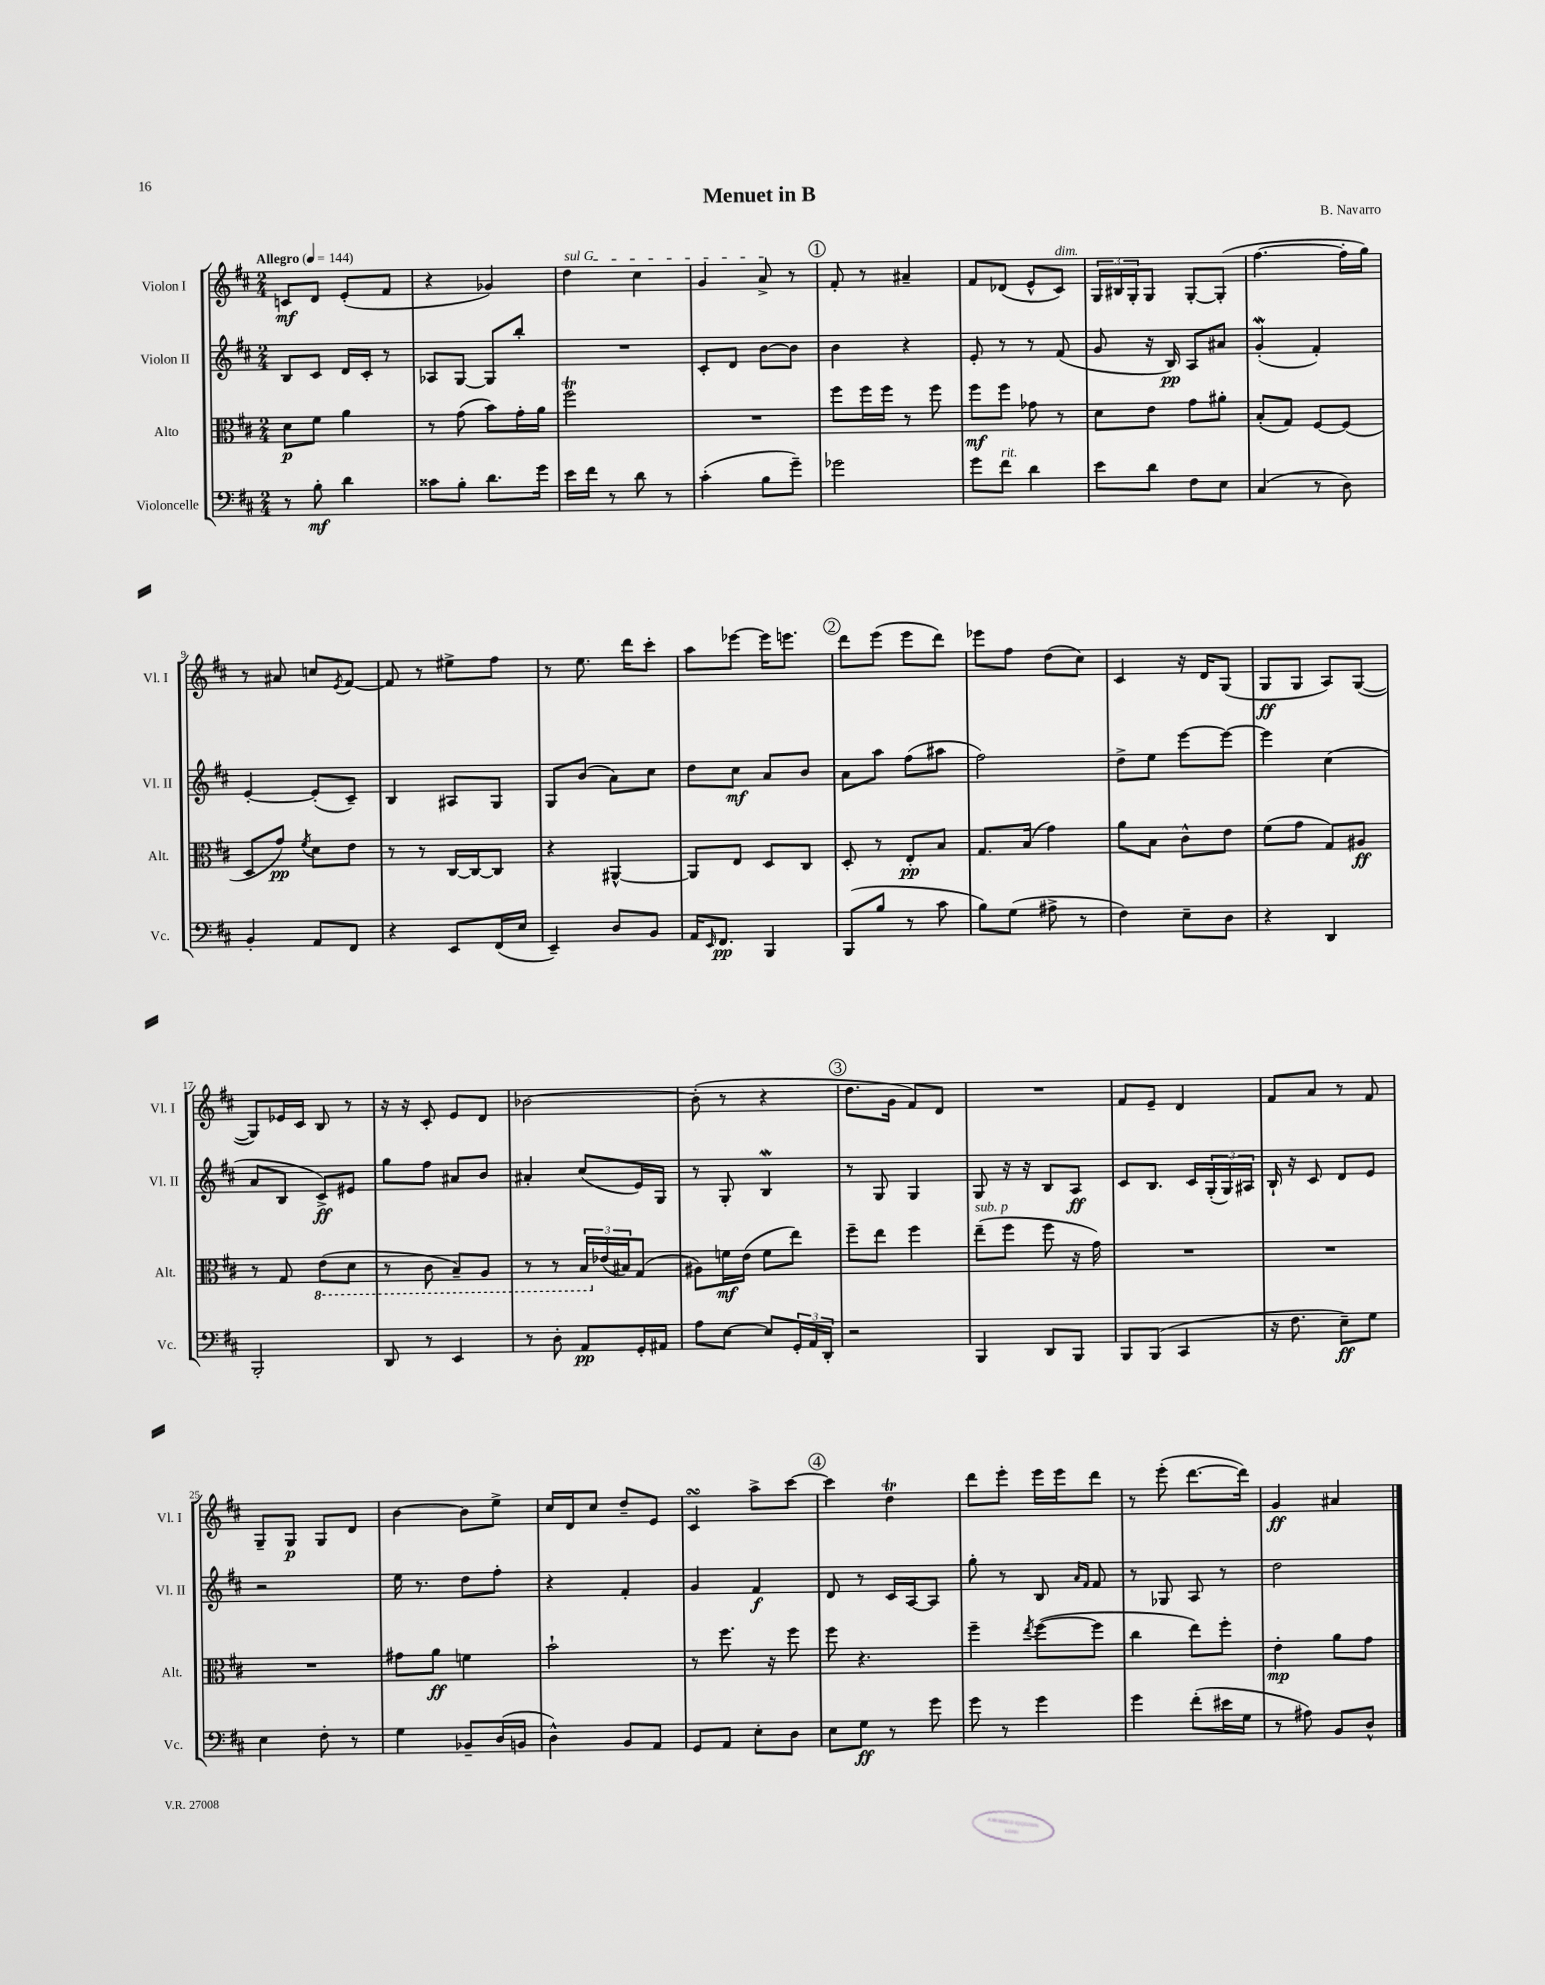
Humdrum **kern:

**kern	**kern	**kern	**kern
*staff4	*staff3	*staff2	*staff1
*clefF4	*clefC3	*clefG2	*clefG2
*k[f#c#]	*k[f#c#]	*k[f#c#]	*k[f#c#]
*M2/4	*M2/4	*M2/4	*M2/4
*MM144	*MM144	*MM144	*MM144
8r	8d	8B	8c
8B'	8f#	8c#	8d
4d	4a	16d	(8e'
.	.	16c#'	.
.	.	8r	8f#
=	=	=	=
8c##	8r	8A-	4r
8B'	(8g	[8G	.
8.d	8b)	8G]	4g-)
.	16g'	8bb'	.
16g	16a	.	.
=	=	=	=
16e	2ff#	2r	4dd
16f#	.	.	.
8r	.	.	.
8d	.	.	4cc#
8r	.	.	.
=	=	=	=
(4c#'	2r	8c#'	4g
.	.	8d	.
8B	.	[8b	8a^
8g~)	.	8b]	8r
=	=	=	=
2g-	8ff#	4b	8f#'
.	16ff#	.	8r
.	16ff#	.	.
.	8r	4r	4a#~
.	8ff#	.	.
=	=	=	=
8g	8ff#	8e'	8f#
8f#	8ff#	8r	(8d-
4d	8g-	8r	8e^^
.	8r	(8f#	8c#)
=	=	=	=
8e	8d	8g	24G
.	.	.	24B#
.	.	.	24G'
8d	8e	16r	8G
.	.	16B)	.
8F#	8g	8A	[8G'
8E	8a#'	8a#	(8G']
=	=	=	=
(4C#	(8B'	(4g'	[4.ff#
.	8G)	.	.
8r	[8F#	4f#')	.
8D)	(8F#]	.	16ff#']
.	.	.	16gg)
=	=	=	=
4BB'	8D	[4e'	8r
.	8g)	.	8a#
.	8qf#	.	.
8AA	8d	(8e']	8cc
.	.	.	8qe
8FF#	8e	8c#~)	[8f#
=	=	=	=
4r	8r	4B	8f#]
.	8r	.	8r
8EE	[16C#	8A#	8ee#^
.	16C#_	.	.
(16FF#	8C#]	8G	8ff#
16E	.	.	.
=	=	=	=
4EE~)	4r	8G	8r
.	.	(8b	8.ee
8D	[4AA#^^	8a)	.
.	.	.	16ddd
8BB	.	8cc#	8ccc#'
=	=	=	=
16AA	8AA#]	8dd	8aa
16qqEE	.	.	.
8.FF#	.	.	.
.	8E	8cc#	[8eee-
4BBB	8D	8a	16eee-]
.	.	.	8.eee
.	8C#	8b	.
=	=	=	=
(8BBB	8D'	8a	8ddd
8B	8r	8aa	(8eee
8r	8E'	(8ff#	8eee
8c#	8B	8aa#	8ddd)
=	=	=	=
8B)	8.G	2ff#)	8eee-
(8G	.	.	8ff#
.	(16B	.	.
8A#^	4g)	.	(8dd
8r	.	.	8cc#)
=	=	=	=
4F#)	8a	8dd^	4c#
.	8B	8ee	.
8E~	8c#^^	[8eee	16r
.	.	.	16d
8D	8e	8eee_	(8G
=	=	=	=
4r	(8f#	4eee]	8G
.	8g	.	8G
4DD	8G)	(4cc#	8A)
.	8A#	.	([8G
=	=	=	=
2BBB'	8r	8a	8G])
.	8G	8B	16e-
.	.	.	16c#
.	(8E	8c#^)	8B
.	8D	8e#	8r
=	=	=	=
8DD	8r	8gg	16r
.	.	.	16r
8r	8C#	8ff#	8c#'
4EE	8BB~)	8a#	8e
.	8AA	8b	8d
=	=	=	=
8r	8r	4a#'	[2b-
8D'	8r	.	.
8AA	24BB	(8cc#	.
.	(24e-	.	.
.	24B#)	.	.
16GG'	(8G	16e)	.
16AA#	.	16G	.
=	=	=	=
8A	8A#)	8r	(8b-']
[8E	16f	8G'	8r
.	(16e	.	.
8E]	8f	4B	4r
24GG'	8ee)	.	.
24AA	.	.	.
24DD'	.	.	.
=	=	=	=
2r	8ff#~	8r	8.dd
.	8ee	8G	.
.	.	.	16g
.	4ff#	4G	8f#)
.	.	.	8d
=	=	=	=
4BBB	(8ee~	8G	2r
.	8ff#	16r	.
.	.	16r	.
8DD	8ff#	8B	.
8BBB	16r	8A	.
.	16g)	.	.
=	=	=	=
8BBB	2r	8c#	8f#
(8BBB	.	8.B	8e~
4CC#	.	.	4d
.	.	16c#	.
.	.	(24G'	.
.	.	24G)	.
.	.	24A#	.
=	=	=	=
16r	2r	16B`	8f#
8.F#	.	16r	.
.	.	8c#	8a
8E~)	.	8d	8r
8G	.	8e	8f#
=	=	=	=
4E	2r	2r	8G~
.	.	.	8G
8F#'	.	.	8G
8r	.	.	8d
=	=	=	=
4G	8g#	16ee	[4b
.	.	8.r	.
.	8a	.	.
8BB-~	4f	8dd	8b]
(16D	.	8ff#'	8ee^
16BB	.	.	.
=	=	=	=
4D^^)	2b`	4r	16cc#
.	.	.	16d
.	.	.	8cc#
8BB	.	4f#'	8dd~
8AA	.	.	8e
=	=	=	=
8GG	8r	4g	4c#
8AA	8.ff#	.	.
8E'	.	4f#	8aa^
.	16r	.	.
8D	8ff#	.	[8ccc#
=	=	=	=
8E	8ff#	8d	4ccc#]
8G	4.r	8r	.
8r	.	16c#	4dd
.	.	[16A	.
8g	.	8A]	.
=	=	=	=
8g	4ff#~	8gg'	8ddd
8r	.	8r	8eee'
.	8qee	.	.
4g	([8ff#	8B	16eee
.	.	.	16eee
.	.	16qqa	.
.	.	16qqf#	.
.	8ff#]	8f#	8ddd
=	=	=	=
4g	4cc#	8r	8r
.	.	8G-	(8eee'
(8f#'	8ee)	8A	[8.ddd
16e#	8ff#'	8r	.
16G	.	.	16ddd])
=	=	=	=
8r	4e'	2dd	4g
8A#)	.	.	.
8BB	8a	.	4a#
8D^^	8g	.	.
==	==	==	==
*-	*-	*-	*-
